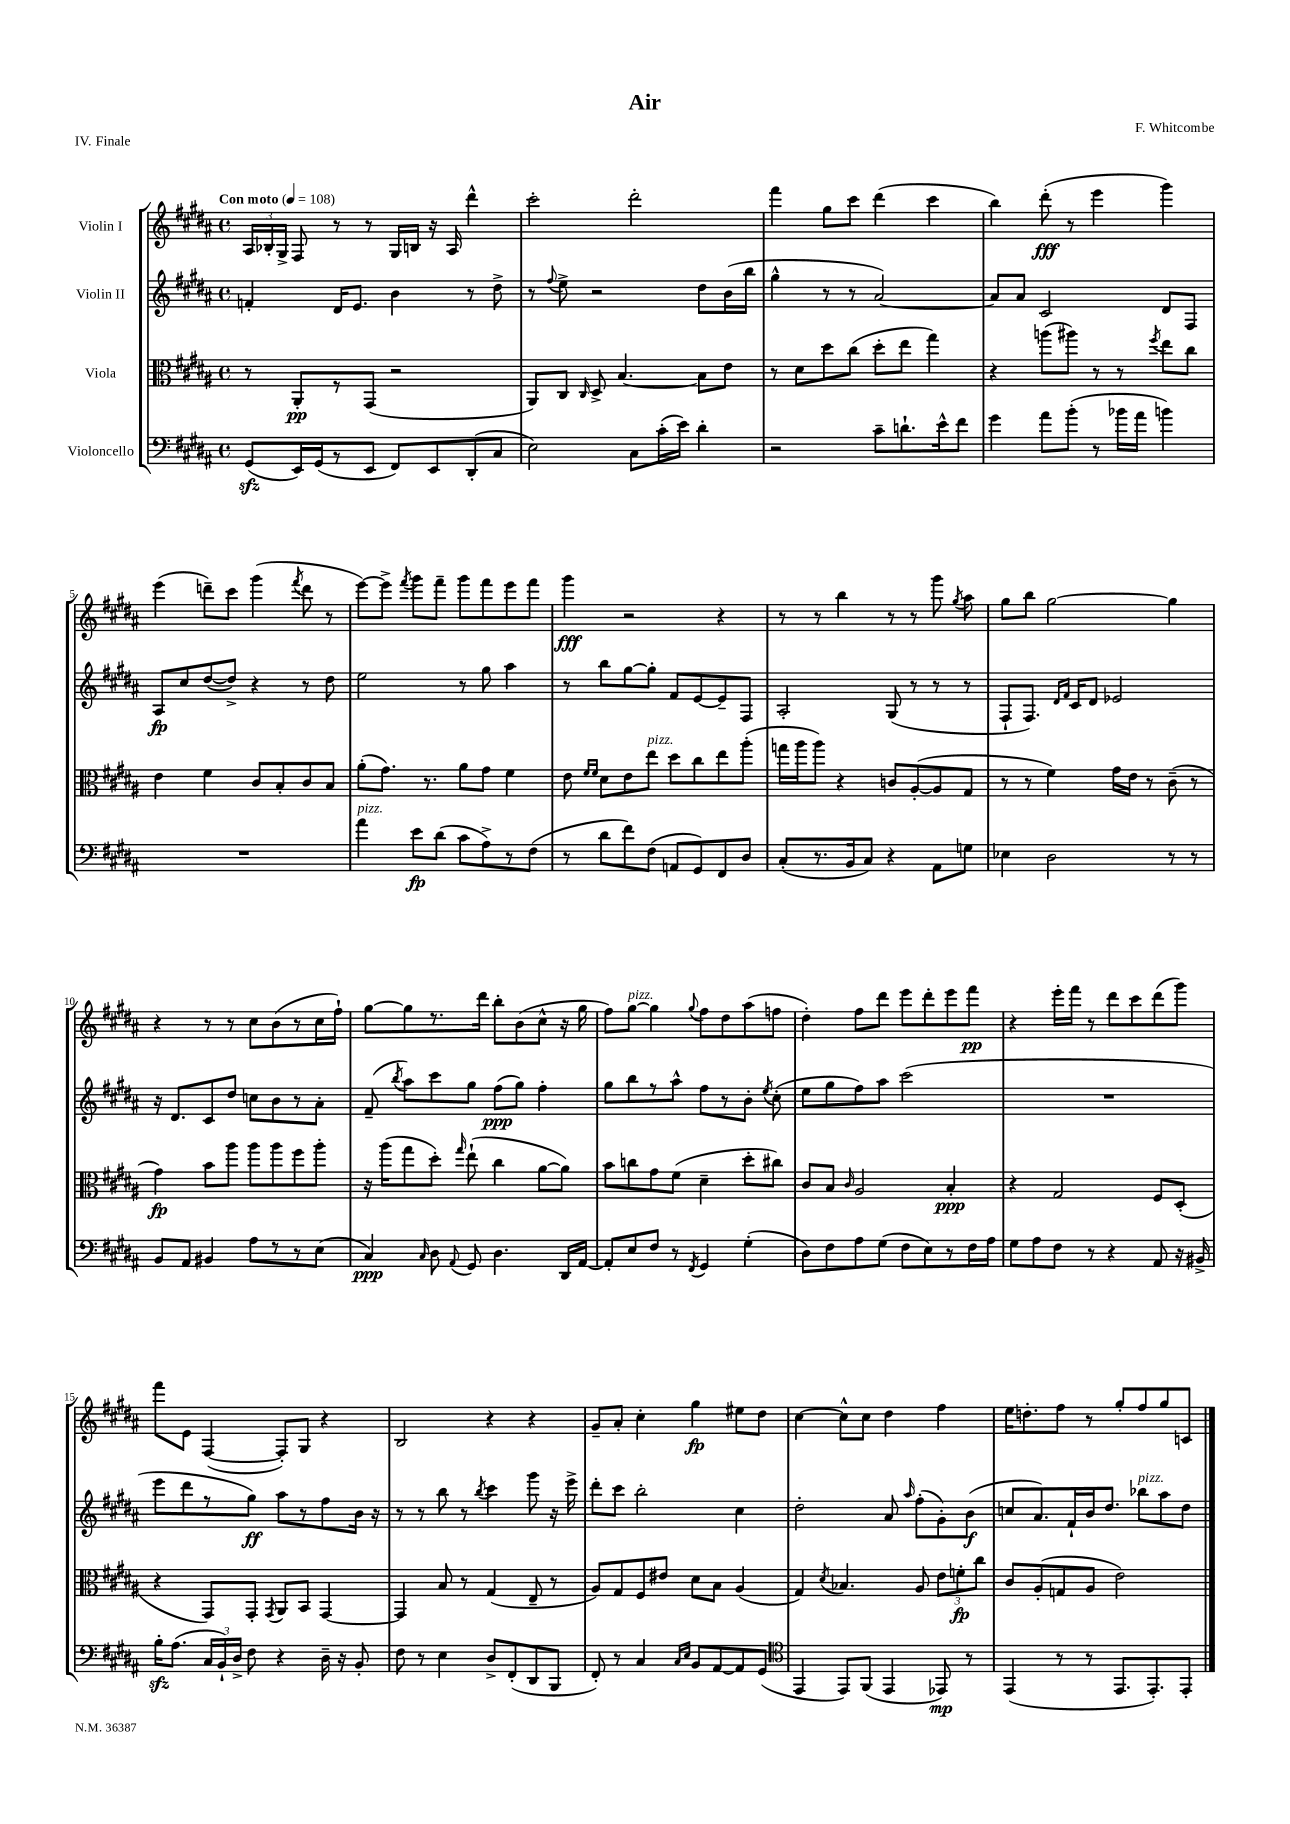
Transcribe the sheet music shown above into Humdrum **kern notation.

**kern	**kern	**kern	**kern
*staff4	*staff3	*staff2	*staff1
*clefF4	*clefC3	*clefG2	*clefG2
*k[f#c#g#d#a#]	*k[f#c#g#d#a#]	*k[f#c#g#d#a#]	*k[f#c#g#d#a#]
*M4/4	*M4/4	*M4/4	*M4/4
*met(c)	*met(c)	*met(c)	*met(c)
*MM108	*MM108	*MM108	*MM108
(8GG#	8r	4f'	24A#
.	.	.	24B-'
.	.	.	24G#^
16EE)	8AA#'	.	8F#
(16GG#	.	.	.
8r	8r	16d#	8r
.	.	8.e	.
8EE	(8GG#	.	8r
8FF#)	2r	4b	16G#
.	.	.	16B
8EE	.	.	16r
.	.	.	16A#
(8DD#'	.	8r	4ddd#^^
8C#	.	8dd#^	.
=	=	=	=
2E)	8AA#)	8r	2ccc#'
.	.	8qqff#	.
.	8C#	8ee^	.
.	16qqC#	.	.
.	8D#^	2r	.
.	[4.B	.	.
8C#	.	.	2ddd#'
(16c#'	.	.	.
16e)	.	.	.
4d#'	8B]	8dd#	.
.	8e	(16b	.
.	.	16bb	.
=	=	=	=
2r	8r	4gg#^^	4fff#
.	8d#	.	.
.	8dd#	8r	8gg#
.	(8cc#	8r	8ccc#
8c#~	8dd#'	[2a#)	(4ddd#
8.d`	8ee	.	.
.	4gg#)	.	4ccc#
16e^^	.	.	.
8f#	.	.	.
=	=	=	=
4g#	4r	8a#]	4bb)
.	.	8a#	.
8a#	(8aa	2c#	(8ddd#'
(8b'	8aa#)	.	8r
8r	8r	.	4eee
16b-	8r	.	.
16a#	.	.	.
.	8qff#	.	.
4b)	8ee	8d#	4ggg#)
.	8cc#	8F#	.
=	=	=	=
1r	4e	8A#	(4eee
.	.	8cc#	.
.	4f#	([8dd#	8ddd~)
.	.	8dd#^])	8ccc#
.	8c#	4r	(4ggg#
.	8B'	.	.
.	.	.	8qfff#
.	8c#	8r	8ddd
.	8B	8dd#	8r
=	=	=	=
4a#	(8a#'	2ee	[8eee)
.	8.g#)	.	8eee^]
.	.	.	8qfff#
8e	.	.	8ggg#
.	8.r	.	.
(8d#	.	.	8fff#~
8c#	8a#	8r	8ggg#
8A#^)	8g#	8gg#	8fff#
8r	4f#	4aa#	8eee
(8F#	.	.	8fff#
=	=	=	=
8r	8e	8r	4ggg#
.	16qqf#	.	.
.	16qqf#	.	.
8d#	8d#	8bb	.
8f#)	8e	[8gg#	2r
(8F#	8ee	8gg#']	.
8AA	8dd#	8f#	.
8GG#)	8cc#	[8e	.
8FF#	8ee	8e~]	4r
8D#	(8aa#'	8F#	.
=	=	=	=
(8C#'	16gg	2A#'	8r
.	16aa#	.	.
8.r	8aa#)	.	8r
.	4r	.	4bb
16BB	.	.	.
8C#)	.	.	.
4r	8c	(8G#	8r
.	([8A#'	8r	8r
8AA#	8A#]	8r	8ggg#
.	.	.	8qgg#
8G	8G#	8r	8aa#
=	=	=	=
4E-	8r	8F#`	8gg#
.	8r	8.F#)	8bb
2D#	4f#)	.	[2gg#
.	.	16qqd#	.
.	.	16qqf#	.
.	.	16c#	.
.	.	8d#	.
.	16g#	2e-	.
.	16e	.	.
.	8r	.	.
8r	(8c#~	.	4gg#]
8r	8r	.	.
=	=	=	=
8BB	4g#)	16r	4r
.	.	8.d#	.
8AA#	.	.	.
4BB#	8b	8c#	8r
.	8aa#	8dd#	8r
8A#	8aa#	8cc	8cc#
8r	8aa#	8b	(8b
8r	8ff#	8r	8r
(8E	8aa#'	8a#'	16cc#
.	.	.	16ff#`)
=	=	=	=
4C#)	16r	(8f#~	[8gg#
.	(16aa#	.	.
.	.	8qbb	.
.	8gg#	8aa#)	8gg#]
16qqC#	.	.	.
8D#	8dd#')	8ccc#	8.r
8qqAA#	16qqgg#	.	.
8GG#	(8ee`	8gg#	.
.	.	.	16ddd#
4.D#	4cc#	(8ff#	8bb'
.	.	8gg#)	(8b
.	[8a#	4ff#'	8cc#^^
16DD#	8a#])	.	16r
[16AA#	.	.	16gg#
=	=	=	=
8AA#']	8b	8gg#	8ff#)
8E	8cc	8bb	[8gg#
8F#	8g#	8r	4gg#]
8r	(8f#	8aa#^^	.
8qFF#	.	.	8qqgg#
4GG#	4d#~	8ff#	8ff#
.	.	8r	8dd#
(4G#'	8dd#'	8b'	(8aa#
.	.	8qee	.
.	8cc#)	(8cc#'	8ff
=	=	=	=
8D#)	8c#	8ee	4dd#')
8F#	8B	8gg#	.
.	16qqc#	.	.
8A#	2A#	8ff#)	8ff#
(8G#	.	8aa#	8ddd#
8F#	.	(2ccc#	8eee
8E)	.	.	8ddd#'
8r	4B'	.	8eee
16F#	.	.	8fff#
16A#	.	.	.
=	=	=	=
8G#	4r	1r	4r
8A#	.	.	.
8F#	2G#	.	16eee'
.	.	.	16fff#
8r	.	.	8r
4r	.	.	8ddd#
.	.	.	8ccc#
8AA#	8F#	.	(8ddd#
16r	(8D#'	.	8ggg#)
16BB#^	.	.	.
=	=	=	=
16B'	4r	8eee	8fff#
(8.A#	.	.	.
.	.	8ddd#	8e
24C#	8GG#)	8r	([4F#
24BB`)	.	.	.
24D#^	.	.	.
8F#	8GG#'	8gg#)	.
.	8qGG#	.	.
4r	8AA#	8aa#	8F#'])
.	8BB	8r	8G#
16D#~	[4GG#	8ff#	4r
16r	.	.	.
8BB'	.	16b	.
.	.	16r	.
=	=	=	=
8F#	4GG#]	8r	2B
8r	.	8r	.
4E	8B	8bb	.
.	8r	8r	.
.	.	8qbb	.
8D#^	(4G#	4ccc#	4r
(8FF#'	.	.	.
8DD#	8E~	8ggg#	4r
8BBB	8r	16r	.
.	.	16eee^	.
=	=	=	=
8FF#')	8A#)	8ddd#'	8g#~
8r	8G#	8ccc#	8a#'
4C#	8F#	2bb'	4cc#'
.	8e#	.	.
16qqC#	.	.	.
16qqE	.	.	.
8BB	8d#	.	4gg#
[8AA#	8B	.	.
8AA#]	(4A#	4cc#	8ee#
(8GG#	.	.	8dd#
=	=	=	=
*clefC4	*	*	*
4EE	4G#)	2dd#'	[4cc#
.	8qd#	.	.
8EE)	4.B-	.	8cc#^^]
(8FF#	.	.	8cc#
4EE	.	8a#	4dd#
.	.	16qqaa#	.
.	8A#	(8ff#'	.
8EE-)	12e	8g#')	4ff#
.	12f'	.	.
8r	.	(8b	.
.	12cc#	.	.
=	=	=	=
(4EE	8c#	8cc	16ee
.	.	.	8.dd'
.	(8A#'	8.a#)	.
8r	8G	.	8ff#
.	.	16f#`	.
8r	8A#	16b	8r
.	.	8.dd#	.
8.EE	2e)	.	8gg#'
.	.	8bb-	8ff#
8.EE')	.	.	.
.	.	8aa#	8gg#
8EE'	.	8dd#	8c
==	==	==	==
*-	*-	*-	*-
